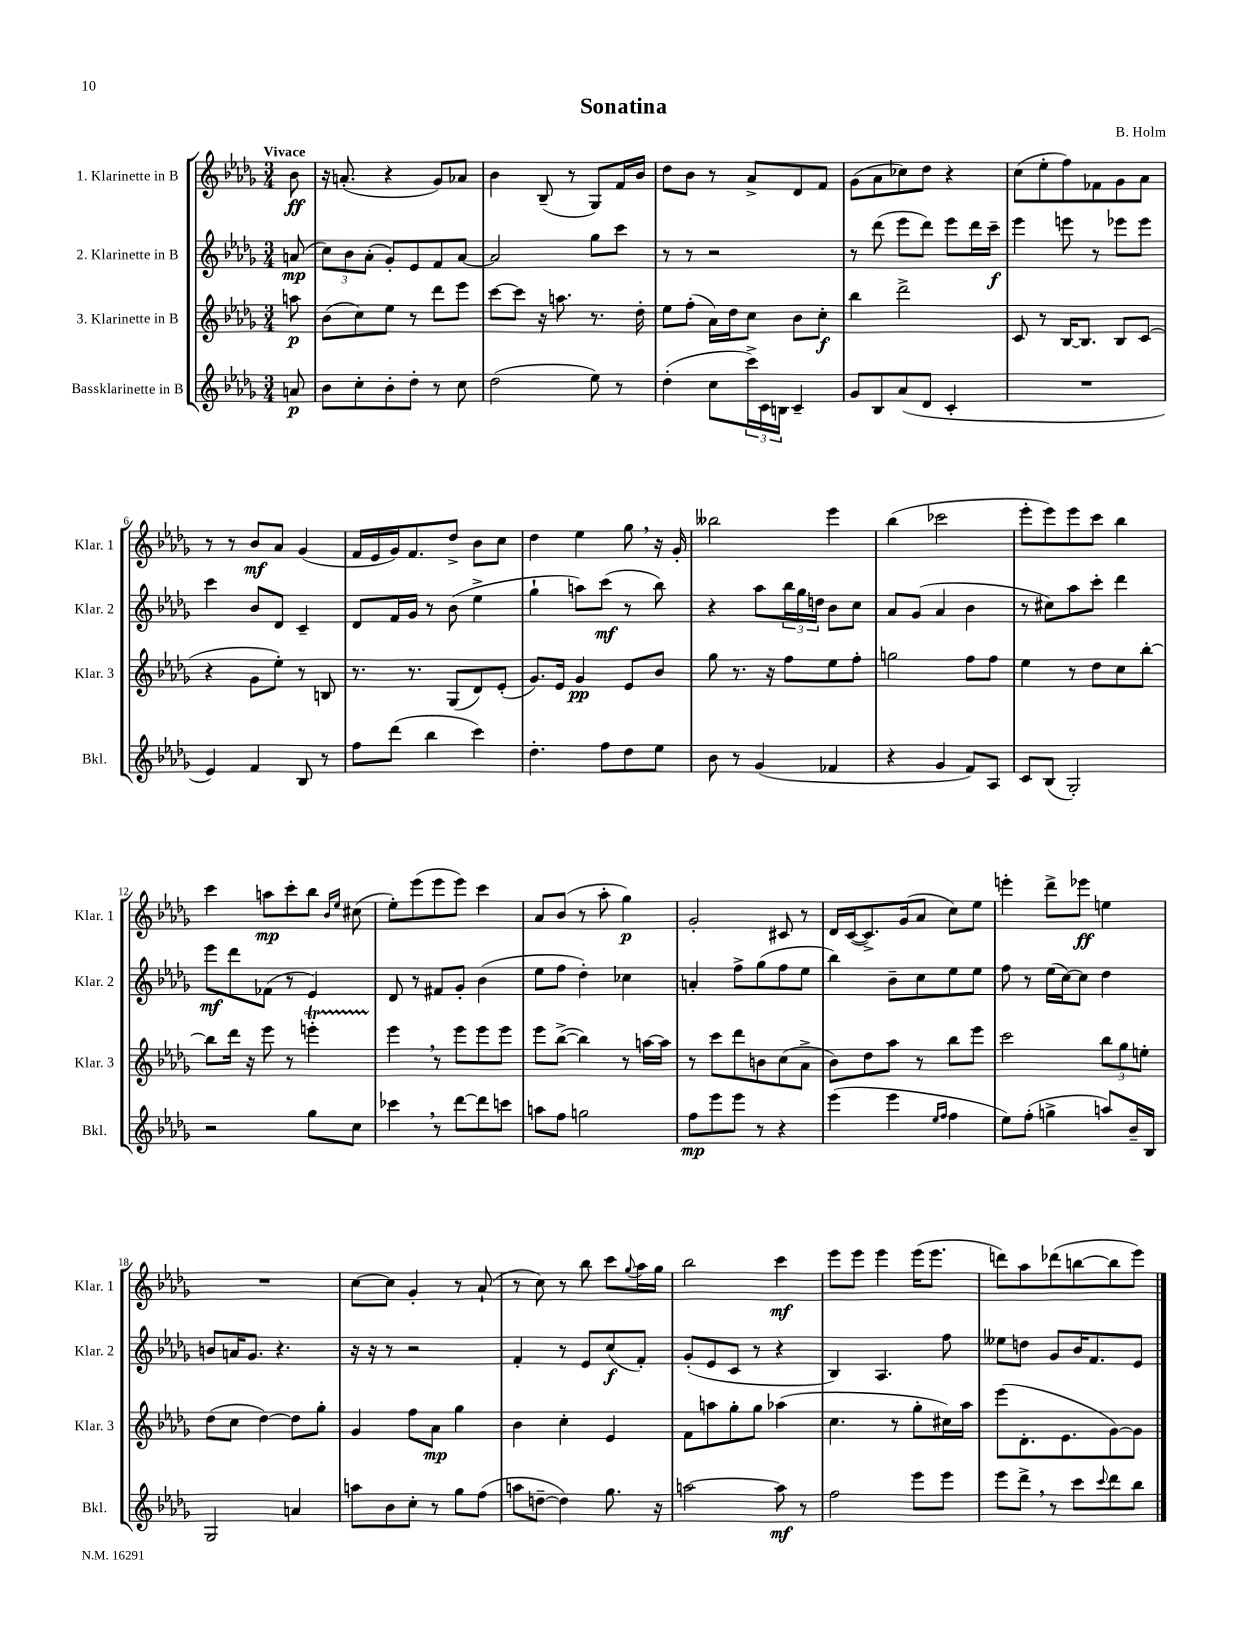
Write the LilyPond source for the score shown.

\header { title = "Sonatina" composer = "B. Holm" }
<<
\new StaffGroup <<
\new Staff = "s0" \with { instrumentName = "1. Klarinette in B" shortInstrumentName = "Klar. 1" } {
    \clef treble \key des \major \numericTimeSignature \time 3/4 \partial 8 \tempo "Vivace"
    bes'8\ff |
    r16 a'8.-.( r4 ges'8) aes'8 |
    bes'4 bes8--( r8 ges8) f'16 bes'16 |
    des''8 bes'8 r8 aes'8-> des'8 f'8 |
    ges'8( aes'8 ces''8) des''8 r4 |
    c''8( ees''8-. f''8) fes'8 ges'8 aes'8 |
    r8 r8 bes'8\mf aes'8 ges'4( |
    f'16 ees'16 ges'16) f'8. des''8-> bes'8 c''8 |
    des''4 ees''4 ges''8 \breathe r16 ges'16-. |
    beses''2 ees'''4 |
    bes''4( ces'''2 |
    ees'''8-. ees'''8) ees'''8 c'''8 bes''4 |
    c'''4 a''8\mp c'''8-. bes''8 \grace { bes'16 ees''16 } cis''8( |
    ees''8-.) ees'''8( ees'''8 ees'''8) c'''4 |
    aes'8 bes'8( r8 aes''8-. ges''4\p) |
    ges'2-. cis'8 r8 |
    des'16 c'16~( c'8.->) ges'16( aes'8 c''8) ees''8 |
    e'''4-. des'''8-> ees'''8\ff e''4 |
    R2. |
    c''8~ c''8 ges'4-. r8 aes'8-!( |
    r8 c''8) r8 bes''8 c'''8 \appoggiatura { ges''8 } aes''16 ges''16 |
    bes''2 c'''4\mf |
    ees'''8 ees'''8 ees'''4 ees'''16( ees'''8. |
    d'''8) aes''8 des'''8( b''8~ b''8 ees'''8) \bar "|." |
}
\new Staff = "s1" \with { instrumentName = "2. Klarinette in B" shortInstrumentName = "Klar. 2" } {
    \clef treble \key des \major \numericTimeSignature \time 3/4 \partial 8
    a'8\mp( |
    \tuplet 3/2 { c''8) bes'8 aes'8-.( } ges'8-.) ees'8 f'8 aes'8~ |
    aes'2 ges''8 c'''8 |
    r8 r8 r2 |
    r8 des'''8( ees'''8 des'''8) ees'''8 des'''16 c'''16--\f |
    ees'''4 e'''8 r8 ees'''8 ees'''8 |
    c'''4 bes'8 des'8 c'4-- |
    des'8 f'16 ges'16 r8 bes'8( ees''4-> |
    ges''4-! a''8) c'''8\mf( r8 bes''8) |
    r4 aes''8 \tuplet 3/2 { bes''16 ges''16 d''16 } bes'8 c''8 |
    aes'8 ges'8( aes'4 bes'4 |
    r8 cis''8) aes''8 c'''8-. des'''4 |
    ees'''8\mf des'''8 fes'8( r8 ees'4) |
    des'8 r8 fis'8 ges'8-. bes'4( |
    ees''8 f''8 des''4-.) ces''4 |
    a'4-. f''8-> ges''8( f''8 ees''8 |
    bes''4) bes'8-- c''8 ees''8 ees''8 |
    f''8 r8 ees''16( c''16~) c''8 des''4 |
    b'8 a'16 ges'8. r4. |
    r16 r16 r8 r2 |
    f'4-. r8 ees'8 c''8\f( f'8-.) |
    ges'8-.( ees'8 c'8 r8 r4 |
    bes4) aes4. f''8 |
    eeses''8 d''8 ges'8 bes'16 f'8. ees'8 \bar "|." |
}
\new Staff = "s2" \with { instrumentName = "3. Klarinette in B" shortInstrumentName = "Klar. 3" } {
    \clef treble \key des \major \numericTimeSignature \time 3/4 \partial 8
    a''8\p |
    bes'8( c''8) ees''8 r8 des'''8 ees'''8 |
    c'''8~ c'''8 r16 a''8. r8. des''16-. |
    ees''8 f''8-.( aes'16) des''16 c''8 bes'8 c''8-.\f |
    bes''4 des'''2-> |
    c'8 r8 bes16~ bes8. bes8 c'8( |
    r4 ges'8 ees''8-.) r8 b8 |
    r8. r8. ges8( des'8) ees'8-.( |
    ges'8.) ees'16 ges'4\pp ees'8 bes'8 |
    ges''8 r8. r16 f''8 ees''8 f''8-. |
    g''2 f''8 f''8 |
    ees''4 r8 des''8 c''8 bes''8~-. |
    bes''8 des'''16 r16 ees'''8 r8 e'''4-.\startTrillSpan |
    ees'''4\stopTrillSpan \breathe r8 ees'''8 ees'''8 ees'''8 |
    ees'''8 bes''8~->( bes''4) r8 a''16~ a''16 |
    r8 c'''8 des'''8 b'8 c''8( aes'8-> |
    bes'8) des''8 aes''8 r8 bes''8 ees'''8 |
    c'''2 \tuplet 3/2 { bes''8 ges''8 e''8-. } |
    des''8( c''8 des''4~) des''8 ges''8-. |
    ges'4 f''8 aes'8\mp ges''4 |
    bes'4 c''4-. ees'4 |
    f'8 a''8 ges''8-. ges''8 aes''4( |
    c''4. r8 ges''8-. cis''16) aes''16 |
    ees'''8( des'8.-. ees'8. ges'8~) ges'8 \bar "|." |
}
\new Staff = "s3" \with { instrumentName = "Bassklarinette in B" shortInstrumentName = "Bkl." } {
    \clef treble \key des \major \numericTimeSignature \time 3/4 \partial 8
    a'8\p |
    bes'8 c''8-. bes'8-. des''8-. r8 c''8 |
    des''2( ees''8) r8 |
    des''4-.( c''8 \tuplet 3/2 { c'''16->) c'16 b16 } c'4-- |
    ges'8 bes8 aes'8( des'8 c'4-. |
    R2. |
    ees'4) f'4 bes8 r8 |
    f''8 des'''8( bes''4 c'''4) |
    des''4.-. f''8 des''8 ees''8 |
    bes'8 r8 ges'4( fes'4 |
    r4 ges'4 f'8) aes8 |
    c'8 bes8( ges2-.) |
    r2 ges''8 c''8 |
    ces'''4 \breathe r8 des'''8~ des'''8 c'''8 |
    a''8 f''8 g''2 |
    f''8\mp ees'''8 ees'''8 r8 r4 |
    ees'''4( ees'''4 \grace { ees''16 f''16 } f''4 |
    ees''8) f''8-.( g''4-> a''8) bes'16-- bes16 |
    ges2 a'4 |
    a''8 bes'8 c''8-. r8 ges''8 f''8( |
    a''8 d''8~-- d''4) ges''8. r16 |
    a''2~ a''8\mf r8 |
    f''2 ees'''8 ees'''8 |
    ees'''8 des'''8-> \breathe r8 c'''8 \appoggiatura { c'''8 } des'''8 bes''8 \bar "|." |
}
>>
>>
